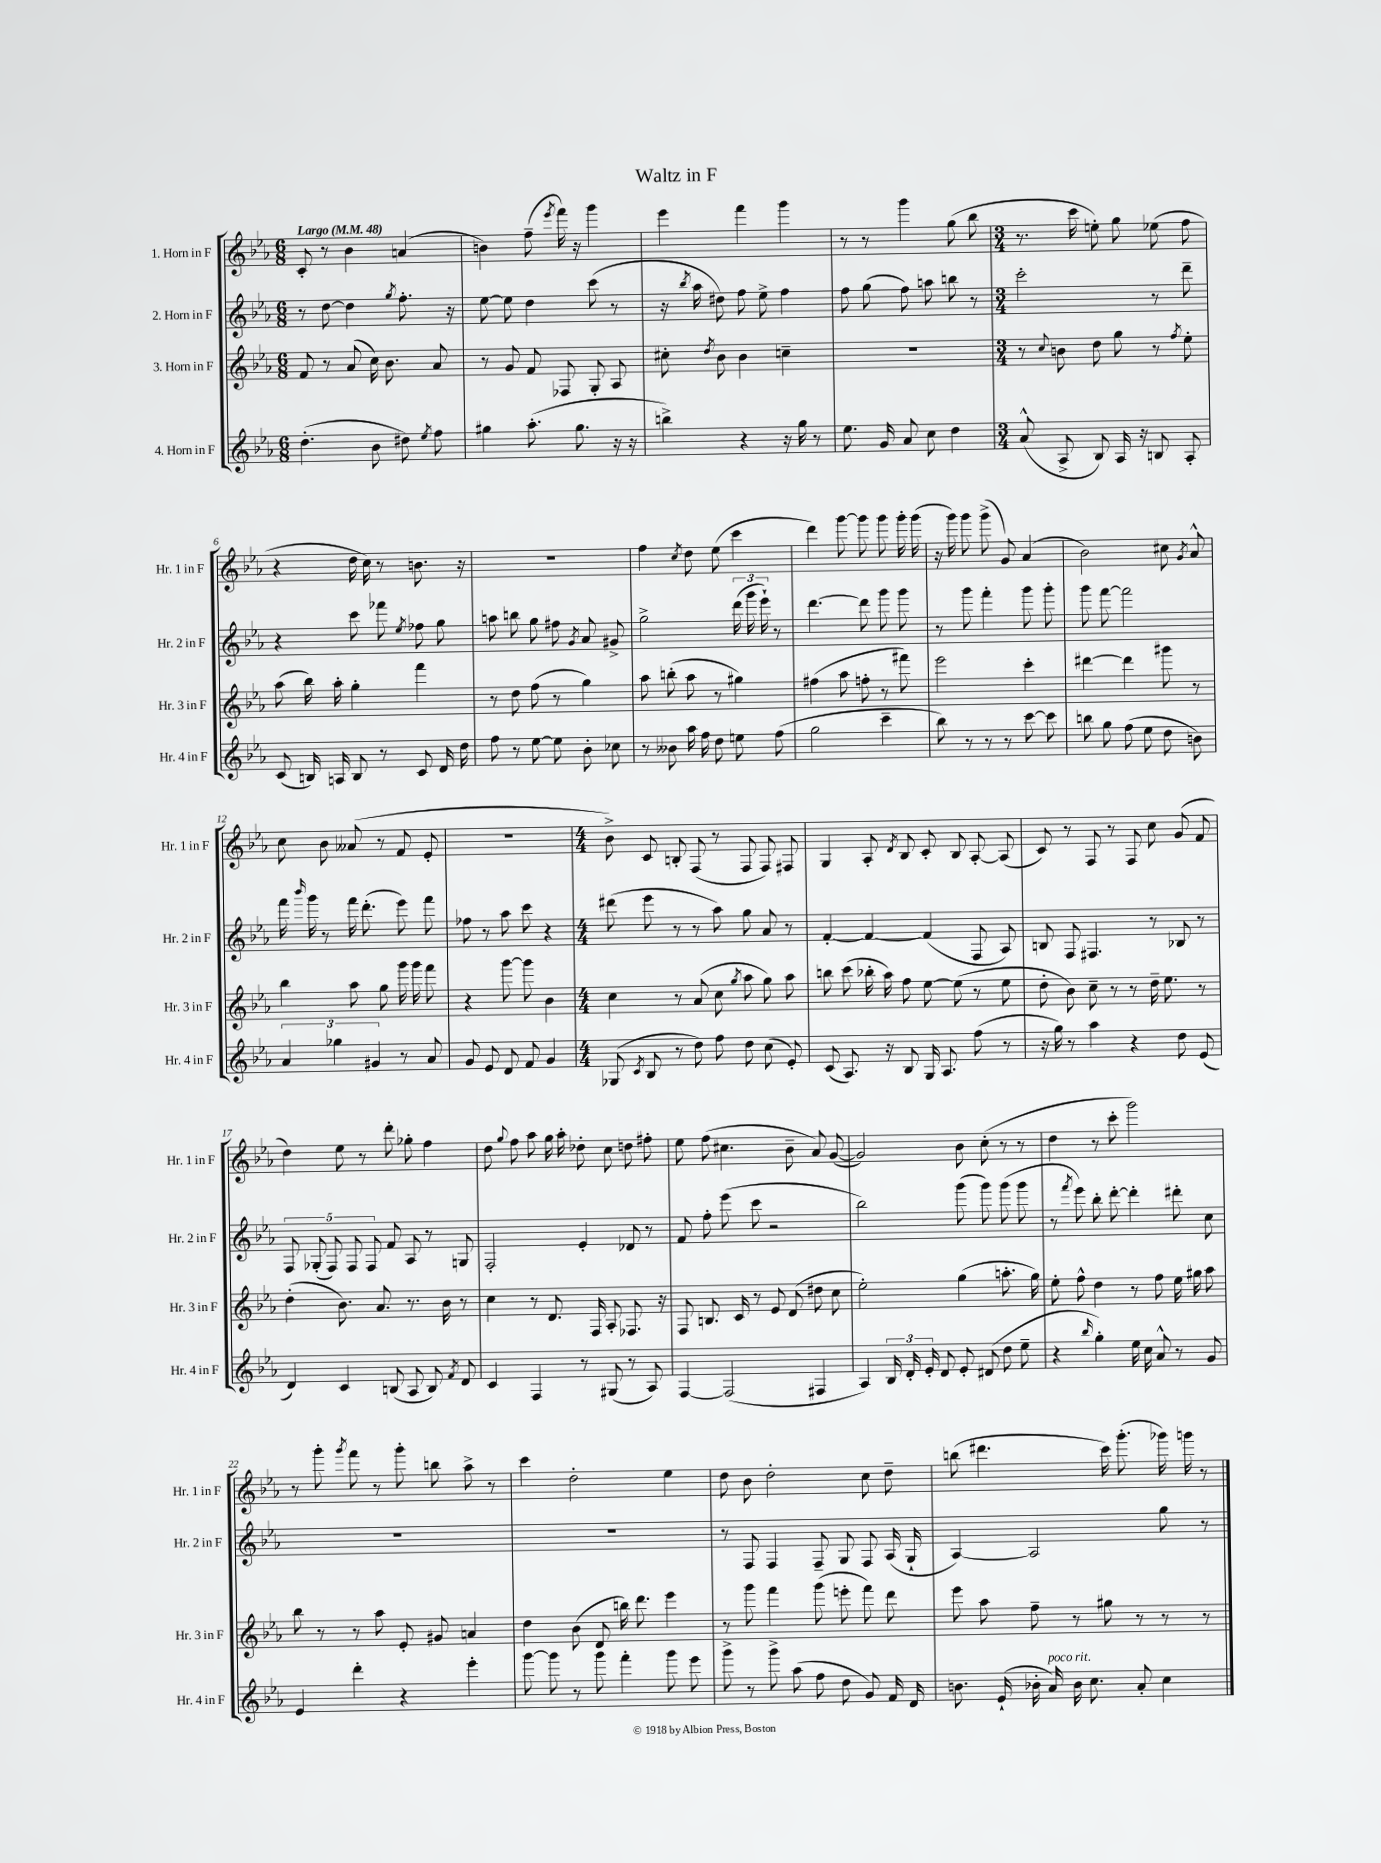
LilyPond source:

\header { title = "Waltz in F" }
<<
\new StaffGroup <<
\new Staff = "s0" \with { instrumentName = "1. Horn in F" shortInstrumentName = "Hr. 1 in F" } {
    \clef treble \key ees \major \numericTimeSignature \time 6/8 \tempo "Largo" 4 = 48
    \autoBeamOff c'8-. r8 bes'4 a'4( |
    b'4) f''8--( \acciaccatura { ees'''8 } f'''16) r16 g'''4 |
    ees'''4 f'''4 g'''4 |
    r8 r8 g'''4 g''8( bes''8 |
    \numericTimeSignature \time 3/4 r8. c'''16 e''8-.) g''8 ees''8( f''8 |
    r4 d''16 c''16) r8 b'8. r16 |
    R2. |
    f''4 \acciaccatura { c''8 } d''8 ees''8( c'''4 |
    d'''4) g'''8~ g'''8 g'''8 g'''16-. g'''16( |
    r16 g'''16) g'''8 g'''8->( g'8) aes'4( |
    bes'2) cis''8 \acciaccatura { g'8 } aes'8-^ |
    c''8 bes'8 aeses'8( r8 f'8 ees'8-. |
    R2. |
    \numericTimeSignature \time 4/4 bes'8->) c'8 b8-. f8( r8 f8 f8) fis8 |
    g4 aes8-. \acciaccatura { d'8 } bes8 c'8-. bes8 aes8~-. aes8( |
    c'8) r8 f8 r8 f8 c''8 g'8( f'8 |
    d''4) ees''8 r8 d'''8-. ges''8-. f''4 |
    d''8 \appoggiatura { g''8 } f''8 aes''8 g''16 aes''16-. des''8-. c''8 d''8 fis''8-. |
    ees''8 f''8( cis''4. bes'8-- aes'8) g'8~( |
    g'2) bes'8 c''8-.( r8 r8 |
    d''4 r8 c'''8-. g'''2) |
    r8 g'''8-. \acciaccatura { g'''8 } f'''8 r8 g'''8-. b''8 aes''8-> r8 |
    c'''4 d''2-. ees''4 |
    d''8 bes'8 d''2-. c''8 d''8-- |
    b''8( dis'''4. c'''16) g'''8.-.( ges'''16) g'''16 r8 \bar "|." |
}
\new Staff = "s1" \with { instrumentName = "2. Horn in F" shortInstrumentName = "Hr. 2 in F" } {
    \clef treble \key ees \major \numericTimeSignature \time 6/8
    \autoBeamOff r8 d''8~ d''4 \acciaccatura { g''8 } f''8.-. r16 |
    ees''8~ ees''8 d''4 c'''8( r8 |
    r16 \acciaccatura { bes''8 } aes''16 dis''8) f''8 ees''8-> f''4 |
    f''8 g''8( f''8) a''8 b''8 r8 |
    \numericTimeSignature \time 3/4 c'''2-. r8 d'''8-- |
    r4 c'''8 fes'''8 \acciaccatura { ees''8 } fes''8 g''8 |
    a''8 b''8 g''8 fis''8 \acciaccatura { g'8 } aes'8 gis'8-> |
    g''2-> \tuplet 3/2 { d'''16( g'''16 ees'''16-!) } r8 |
    d'''4.~ d'''8 g'''8 g'''8 |
    r8 g'''8 f'''4-. g'''8 g'''8-. |
    g'''8 f'''8~ f'''2 |
    f'''16 \grace { bes'''16 } g'''16 r8 f'''16 d'''8.-.( ees'''8) f'''8 |
    fes''8 r8 aes''8 c'''8 r4 |
    \numericTimeSignature \time 4/4 dis'''8( ees'''8 r8 r8 aes''8) g''8 aes'8 r8 |
    f'4~-. f'4~ f'4( f8 aes8) |
    b8 f8 fis4. r8 bes8 r8 |
    \tuplet 5/4 { f8 ges8-.( f8) f8 f8 } f'8 aes8 r8 g8 |
    f2-. ees'4-. des'8 r8 |
    f'8 f''8-. ees'''8( c'''8 r2 |
    bes''2) g'''8( g'''8) g'''8( g'''8 |
    r8 \acciaccatura { f'''8 } ees'''8) bes''8-. d'''8~-. d'''4-. dis'''8-. c''8 |
    R1 |
    R1 |
    r8 f8 f4 f8-- g8 f8 aes16( g16-! |
    aes4~) aes2 g''8 r8 \bar "|." |
}
\new Staff = "s2" \with { instrumentName = "3. Horn in F" shortInstrumentName = "Hr. 3 in F" } {
    \clef treble \key ees \major \numericTimeSignature \time 6/8
    \autoBeamOff f'8 r8 aes'8( c''16) bes'8. aes'8 |
    r8 g'8 f'8 fes8 g8-. aes8 |
    cis''8-. \acciaccatura { d''8 } bes'8 bes'4 c''4-- |
    R2. |
    \numericTimeSignature \time 3/4 r8 \appoggiatura { c''8 } b'8 d''8 g''8 r8 \acciaccatura { f''8 } ees''8-. |
    aes''8( bes''16) aes''16-. g''4-. f'''4 |
    r8 d''8 f''8( r8 g''4) |
    aes''8 b''8-.( aes''8 r8 gis''4) |
    fis''4( aes''8 f''8-. r8 fis'''8) |
    ees'''2 c'''4-. |
    dis'''4~ dis'''4 gis'''8 r8 |
    bes''4 aes''8 g''8 g'''16 g'''16 f'''8 |
    r4 g'''8~ g'''8 bes'4 |
    \numericTimeSignature \time 4/4 c''4 r8 aes'8( c''8 \acciaccatura { g''8 } aes''8 g''8) aes''8 |
    b''8 c'''8( bes''16-. aes''16) f''8 ees''8~ ees''8( r8 ees''8 |
    d''8-. bes'8) c''8-- r8 r8 d''16-- ees''8. r8 |
    d''4-.( bes'8.) aes'8. r8. bes'16 r8 |
    c''4 r8 d'8. f16 aes8-. fes8. r16 |
    f8 b8. c'16 r8 ees'8 d'8( dis''8 c''8 |
    ees''2-.) g''4( a''8.-. g''16) |
    ees''8-. f''8-^ d''4 r8 f''8 ees''16 gis''16 aes''8 |
    bes''8 r8 r8 aes''8 ees'8-. gis'8 a'4 |
    d''4 bes'8( d'8 b''16) d'''8. ees'''4 |
    r8 g'''8 f'''4 g'''8( e'''8-. f'''8) d'''8 |
    ees'''8 aes''8 f''8-- r8 gis''8 r8 r8 r8 \bar "|." |
}
\new Staff = "s3" \with { instrumentName = "4. Horn in F" shortInstrumentName = "Hr. 4 in F" } {
    \clef treble \key ees \major \numericTimeSignature \time 6/8
    \autoBeamOff d''4.-.( bes'8 dis''8) \acciaccatura { ees''8 } f''8 |
    gis''4 aes''8.-.( gis''8. r16 r16 |
    b''4->) r4 r16 g''16 r8 |
    ees''8. g'16 aes'8 c''8 d''4 |
    \numericTimeSignature \time 3/4 aes'8-^( aes8-> bes8) aes16 r16 b8 aes8-. |
    c'8( b16) a16 b8 r8 c'8 d'16 d''16 |
    f''8 r8 ees''8~ ees''8 bes'8-. ces''8 |
    r8 beses'8 aes''16 f''16 d''8 e''8 f''8( |
    g''2 c'''4-- |
    bes''8) r8 r8 r8 c'''8~ c'''8 |
    b''8 g''8 f''8( ees''8 d''8 b'8) |
    \tuplet 3/2 { aes'4 ges''4 gis'4 } r8 aes'8 |
    g'8 ees'8 d'8 f'8 g'4 |
    \numericTimeSignature \time 4/4 ges8( \acciaccatura { c'8 } bes8 r8 d''8) f''8 d''8 c''8( ees'8-.) |
    c'8( aes8.) r16 bes8 g16 aes8. f''8( r8 |
    r16 g''16) r8 aes''4 r4 d''8 ees'8( |
    d'4) c'4 b8( aes8 b8) \acciaccatura { f'8 } d'8 |
    c'4 f4 r8 gis8( r8 aes8) |
    f4~ f2( fis4 |
    aes4) \tuplet 3/2 { bes16 d'16-. ees'16-. } d'8 ees'8-. dis'8( d''8 ees''8-- |
    r4 \grace { bes''16 } g''4-.) ees''16 c''16 aes'8-^ r8 g'8 |
    ees'4 d'''4-. r4 ees'''4-. |
    g'''8~ g'''8 r8 g'''8 f'''4-. g'''8 ees'''8 |
    g'''8-> r8 g'''8-> aes''8( f''8 d''8 g'8) f'16 d'16 |
    b'8. ees'16-!( bes'16-. aes'16^\markup { \italic "poco rit." }) bes'16 c''8. aes'8-. c''4 \bar "|." |
}
>>
>>
